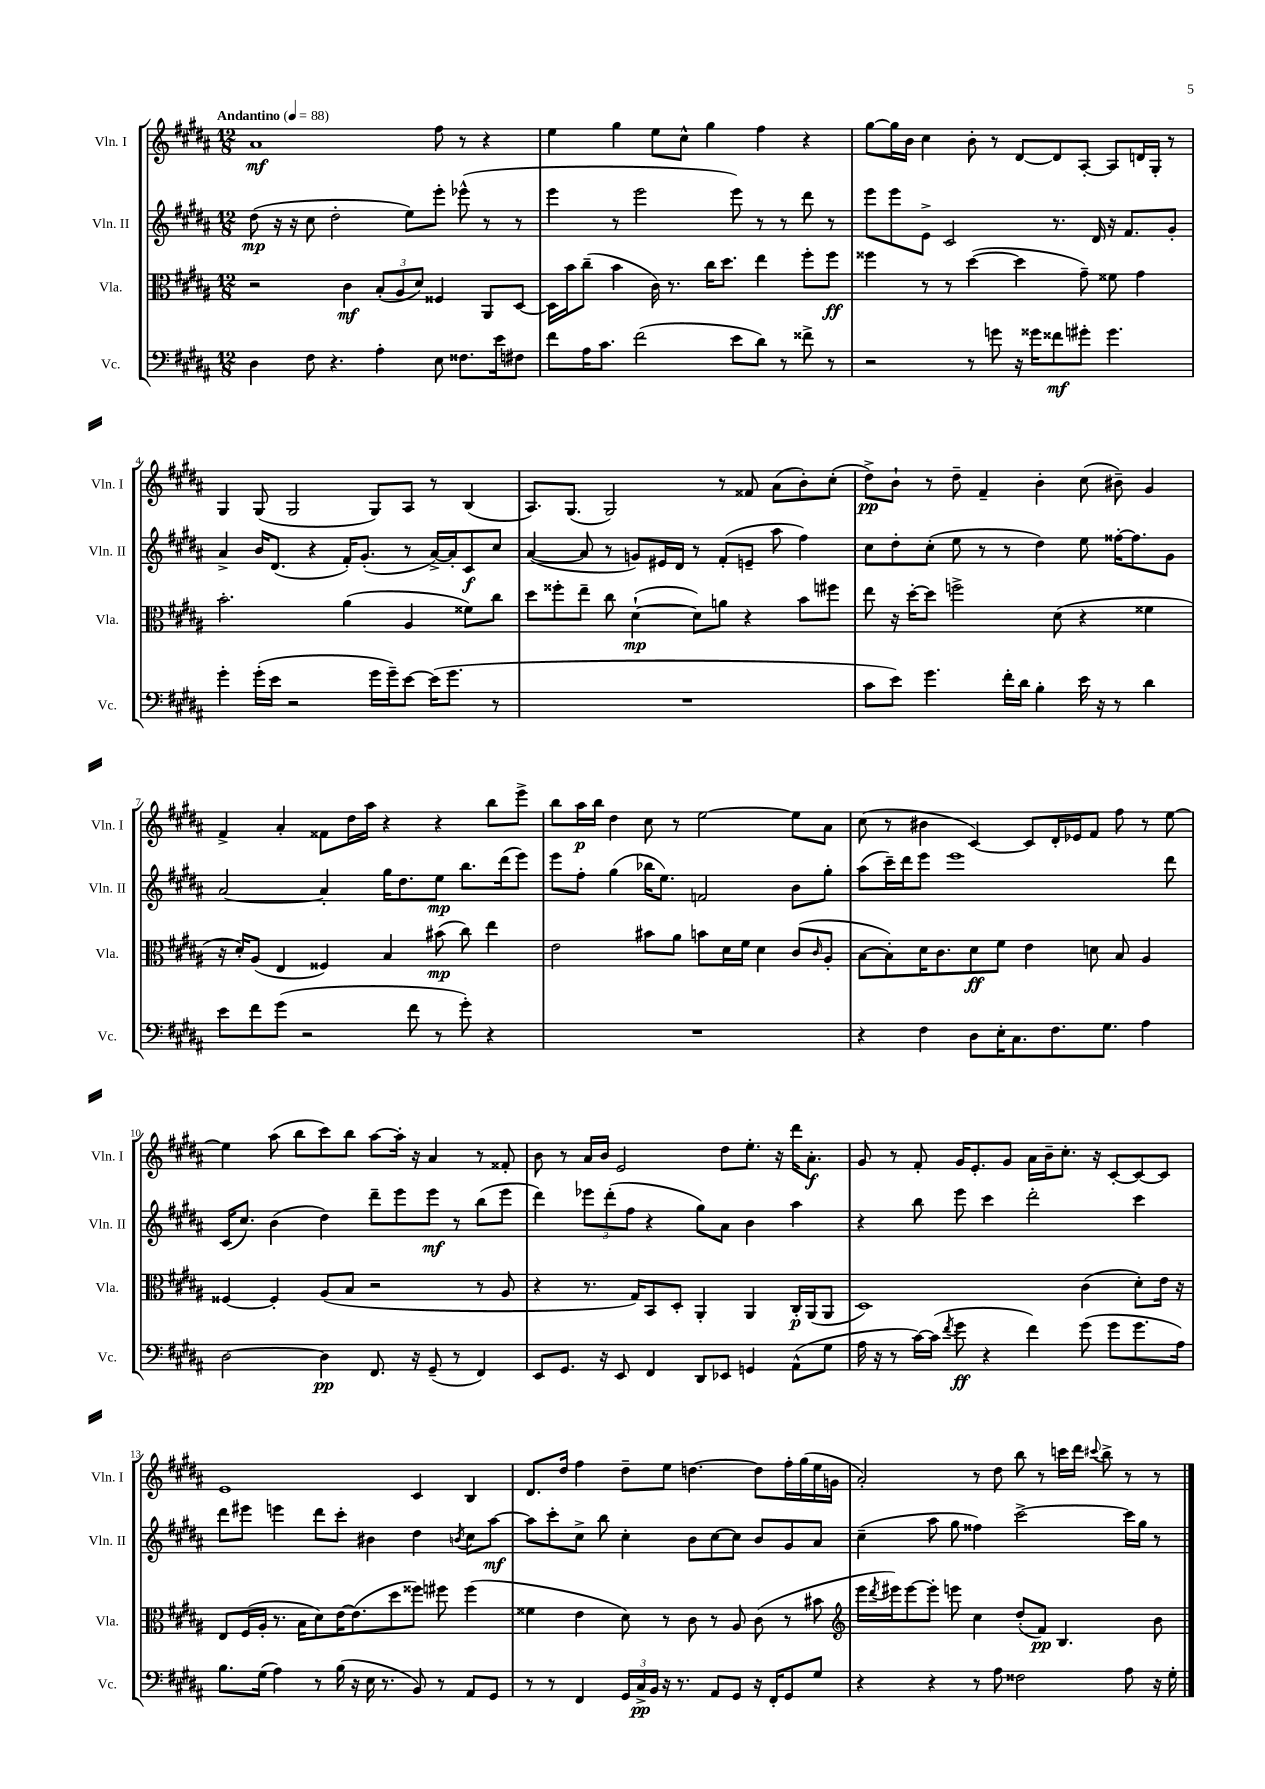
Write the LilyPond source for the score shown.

<<
\new StaffGroup <<
\new Staff = "s0" \with { instrumentName = "Vln. I" shortInstrumentName = "Vln. I" } {
    \clef treble \key b \major \numericTimeSignature \time 12/8 \tempo "Andantino" 4 = 88
    ais'1\mf fis''8 r8 r4 |
    e''4 gis''4 e''8 cis''8-^ gis''4 fis''4 r4 |
    gis''8~ gis''16 b'16 cis''4 b'8-. r8 dis'8~ dis'8 ais8~-. ais8 d'16 gis16-. r8 |
    gis4 gis8( gis2 gis8) ais8 r8 b4( |
    ais8.) gis8.( gis2) r8 fisis'8 ais'8( b'8-.) cis''8-.( |
    dis''8->\pp) b'8-! r8 dis''8-- fis'4-- b'4-. cis''8( bis'8--) gis'4 |
    fis'4-> ais'4-. fisis'8 dis''16 ais''16 r4 r4 b''8 e'''8-> |
    b''8 ais''16\p b''16 dis''4 cis''8 r8 e''2~ e''8 ais'8 |
    cis''8( r8 bis'4 cis'4~) cis'8 dis'16-. ees'16 fis'8 fis''8 r8 e''8~ |
    e''4 ais''8( b''8 cis'''8) b''8 ais''8~ ais''16-. r16 ais'4 r8 fisis'8-. |
    b'8 r8 ais'16 b'16 e'2 dis''8 e''8.-. r16 dis'''16 ais'8.-.\f |
    gis'8 r8 fis'8-. gis'16 e'8.-. gis'8 ais'16 b'16-- cis''8.-. r16 cis'8~-. cis'8~ cis'8 |
    e'1 cis'4 b4 |
    dis'8. dis''16 fis''4 dis''8-- e''8 d''4.~ d''8 fis''16-. gis''16( e''16 g'16 |
    ais'2-.) r8 dis''8 b''8 r8 c'''16 dis'''16 \appoggiatura { cis'''8 } b''8-> r8 r8 \bar "|." |
}
\new Staff = "s1" \with { instrumentName = "Vln. II" shortInstrumentName = "Vln. II" } {
    \clef treble \key b \major \numericTimeSignature \time 12/8
    dis''8\mp( r16 r16 cis''8 dis''2-. e''8) e'''8-. ees'''8-^( r8 r8 |
    e'''4 r8 e'''2 e'''8) r8 r8 dis'''8 r8 |
    e'''8 e'''8 e'8-> cis'2 r8. dis'16 r16 fis'8. gis'8-. |
    ais'4-> b'16 dis'8.( r4 fis'16-.) gis'8.-.( r8 ais'16~->) ais'16-. cis'8\f cis''8 |
    ais'4~( ais'8 r8 g'8) eis'16 dis'16 r8 fis'8-.( e'8-- ais''8 fis''4) |
    cis''8 dis''8-. cis''8-.( e''8 r8 r8 dis''4) e''8 fisis''16~-. fisis''8. gis'8 |
    ais'2~ ais'4-. gis''16 dis''8. e''8\mp b''8. dis'''16( e'''8) |
    e'''8 fis''8-. gis''4( bes''16 e''8.) f'2 b'8 gis''8-. |
    ais''8( cis'''16--) dis'''16 e'''8 e'''1 dis'''8 |
    cis'16( cis''8.) b'4( dis''4) dis'''8-- e'''8 e'''8\mf r8 b''8( e'''8 |
    dis'''4) \tuplet 3/2 { ees'''8 dis'''8-.( fis''8 } r4 gis''8) ais'8 b'4 ais''4 |
    r4 b''8 e'''8 cis'''4 dis'''2-. cis'''4 |
    dis'''8 eis'''8 e'''4 dis'''8 cis'''8-. bis'4 dis''4 \acciaccatura { b'8 } cis''8 ais''8~\mf |
    ais''8 cis'''8-. cis''8-> b''8 cis''4-. b'8 cis''8~ cis''8 b'8 gis'8 ais'8 |
    cis''4--( ais''8 gis''8 fisis''4) cis'''2~-> cis'''16 gis''16 r8 \bar "|." |
}
\new Staff = "s2" \with { instrumentName = "Vla." shortInstrumentName = "Vla." } {
    \clef alto \key b \major \numericTimeSignature \time 12/8
    r2 cis'4\mf \tuplet 3/2 { b8-.( ais8 dis'8) } fisis4 ais,8 dis8~ |
    dis16 b'16 cis''8--( b'4 cis'16) r8. cis''16 dis''8. e''4 fis''8-. fis''8\ff |
    fisis''4 r8 r8 dis''4~( dis''4 gis'8--) fisis'8 gis'4 |
    b'2.-. ais'4( ais4 fisis'8) cis''8 |
    dis''8 fisis''8-. e''8-- cis''8 dis'4~-!\mp( dis'8) a'8 r4 b'8 fis''8 |
    e''8 r16 dis''16~-. dis''8 f''2-> dis'8( r4 fisis'4 |
    r16 dis'16-.) ais8( e4 fisis4) b4 bis'8\mp( cis''8) e''4 |
    e'2 bis'8 ais'8 b'8 dis'16 fis'16 dis'4 cis'8( \grace { cis'16 } ais8-. |
    b8~ b8-.) dis'16 cis'8. dis'8\ff fis'8 e'4 d'8 b8 ais4 |
    fisis4~ fisis4-. ais8( b8 r2 r8 ais8 |
    r4 r8. gis16) b,8 dis8-. ais,4-. ais,4 cis16-.\p ais,16( ais,8 |
    dis1) cis'4( dis'8-.) e'16 r16 |
    e8 fis16( ais16-. r8. b16 dis'8) e'16~ e'8.( dis''8 fisis''8) fis''8 fis''4( |
    fisis'4 e'4 dis'8) r8 cis'8 r8 ais8 cis'8( r8 bis'8 |
    \clef treble e'''16 \acciaccatura { dis'''8 } eis'''16) eis'''8~ eis'''8-. e'''8 cis''4 dis''8-.( fis'8\pp) b4. b'8 \bar "|." |
}
\new Staff = "s3" \with { instrumentName = "Vc." shortInstrumentName = "Vc." } {
    \clef bass \key b \major \numericTimeSignature \time 12/8
    dis4 fis8 r4. ais4-. e8 fisis8. e'16 fis8 |
    fis'8 ais16 cis'8. fis'2( e'8 dis'8) r8 fisis'8-> r8 |
    r2 r8 g'8 r16 gisis'16 fisis'8\mf gis'8-. gis'4. |
    gis'4-. gis'16-.( e'16 r2 gis'16 gis'16--) e'8~ e'16( gis'8. r8 |
    R1. |
    cis'8 e'8) gis'4. fis'16-. dis'16 b4-. e'16 r16 r8 dis'4 |
    e'8 fis'8 gis'8( r2 fis'8 r8 gis'8-.) r4 |
    R1. |
    r4 fis4 dis8 e16-. cis8. fis8. gis8. ais4 |
    dis2~ dis4\pp fis,8. r16 gis,8--( r8 fis,4) |
    e,8 gis,8. r16 e,8 fis,4 dis,8 ees,8 g,4 ais,8-^( gis8 |
    ais16 r16 r8 cis'16~) cis'16( \acciaccatura { fis'8 } gis'8\ff r4 fis'4) gis'8( gis'8 gis'8. ais16) |
    b8. gis16( ais4) r8 b16( r16 e16 r8. b,8) r8 ais,8 gis,8 |
    r8 r8 fis,4 \tuplet 3/2 { gis,16 cis16->\pp b,16 } r16 r8. ais,8 gis,8 r16 fis,16-. gis,8 gis8 |
    r4 r4 r8 ais8 fisis2 ais8 r16 gis16-. \bar "|." |
}
>>
>>
